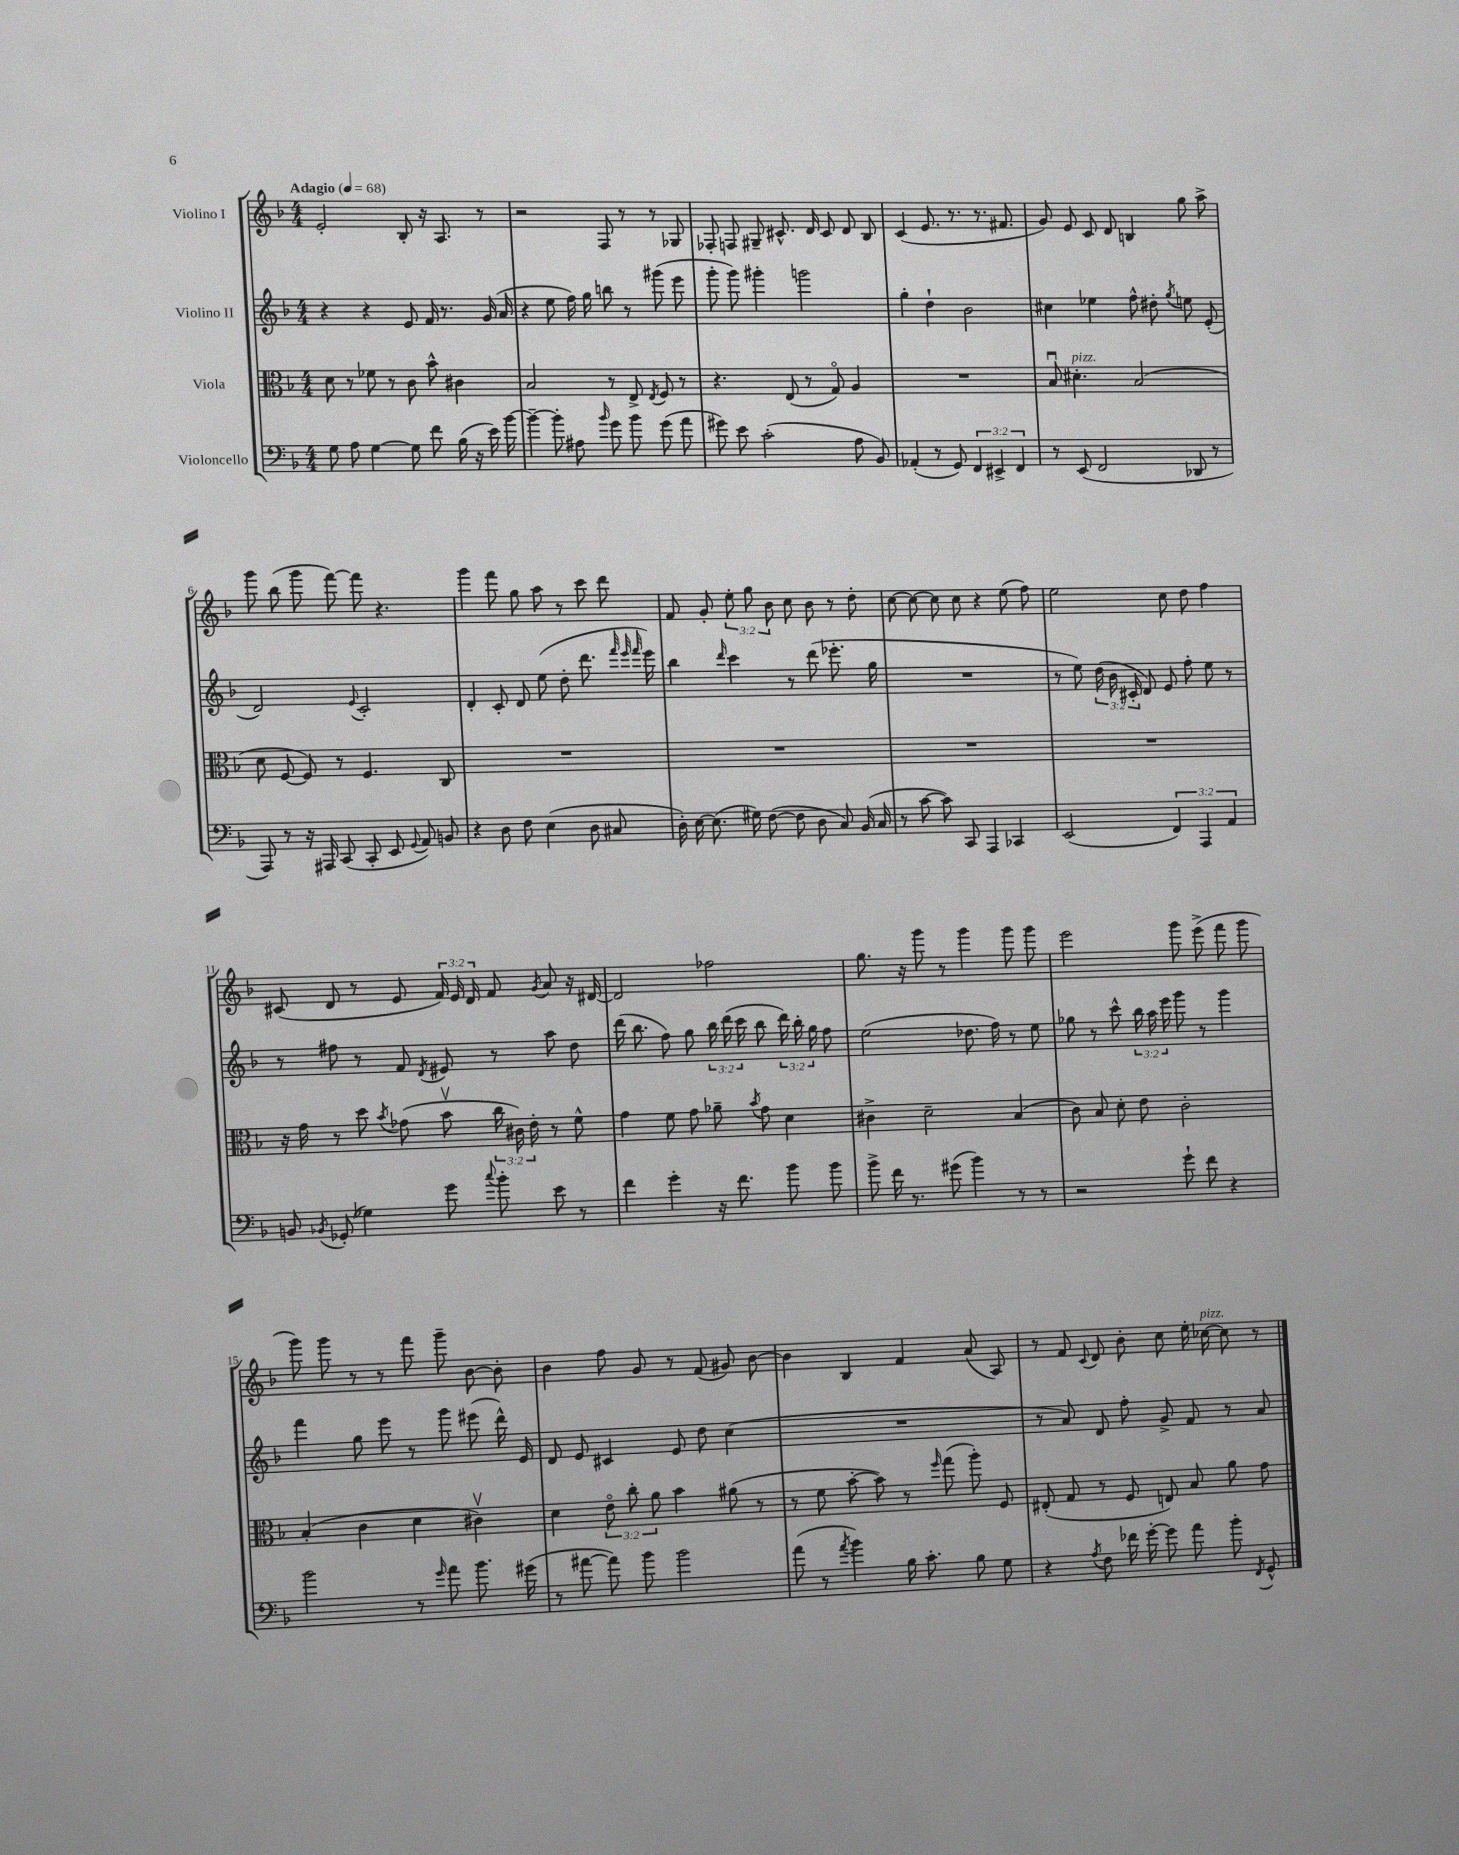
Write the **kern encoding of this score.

**kern	**kern	**kern	**kern
*staff4	*staff3	*staff2	*staff1
*clefF4	*clefC3	*clefG2	*clefG2
*k[b-]	*k[b-]	*k[b-]	*k[b-]
*M4/4	*M4/4	*M4/4	*M4/4
*MM68	*MM68	*MM68	*MM68
8G	8d	4r	2e'
8A	8r	.	.
[4G	8f-	4r	.
.	8r	.	.
8G]	8c	8e	8B-'
8f	8b-^^	16f	16r
.	.	8.r	8.A
(16B-	4c#	.	.
16r	.	.	.
16e)	.	(16g	8r
[16b-	.	16a	.
=	=	=	=
4b-~_	2B-	4r	2r
8b-']	.	8ee	.
8A#	.	16ff)	.
.	.	16gg	.
16qqb-	.	.	.
8g	8r	8bb	8F
8b-	8E^	8r	8r
.	8qE	.	.
(8g	8F	(8ggg#	8r
8a	8r	8eee	8G-
=	=	=	=
8g#)	4.r	8ggg'	8F-'
8e	.	8ggg)	8F
(2c'	.	4ggg#'	8G#~
.	(8E	.	8.c#^^
.	8r	2ggg	.
.	.	.	16d
.	8Go)	.	8c#
8A	4A	.	8d
8BB-)	.	.	8B-
=	=	=	=
(4AA-'	1r	4gg'	(4c
8r	.	4dd`	8.e
8GG)	.	.	.
.	.	.	8.r
6FF	.	2b-	.
.	.	.	8.r
6EE#^	.	.	.
.	.	.	8.f#
6FF	.	.	.
=	=	=	=
8r	8B-u	4cc#	8g)
(8EE	4.d#'	.	8e
2FF	.	4ee-	8c
.	.	.	8d
.	(2B-	8ff^^	4B
.	.	8dd#'	.
.	.	8qgg	.
8DD-	.	8ee	8gg
8r	.	(8e'	8aa^
=	=	=	=
8AAA)	8d	2d)	8ggg
8r	[8F	.	(8bb-
16r	8F])	.	8ggg
16AAA#	.	.	.
(8CC	8r	.	[8fff)
.	.	8qqe	.
8CC'	4.F	2c'	8fff]
8EE	.	.	4.r
8qqGG	.	.	.
8AA)	.	.	.
8BB	8C	.	.
=	=	=	=
4r	1r	4d'	4ggg
8D	.	8c'	8fff
8F	.	8d	8gg
(4E	.	(8ee	8aa
.	.	8dd'	8r
8D	.	8.ddd	8ccc
8C#	.	.	8ddd
.	.	32qqfff	.
.	.	32qqeee	.
.	.	32qqfff	.
.	.	16eee)	.
=	=	=	=
16D')	1r	4bb-	8f
[16E	.	.	.
(8.E]	.	.	8g'
.	.	16qqddd	.
.	.	4ccc	12ee'
16G#)	.	.	.
.	.	.	12gg
([8F	.	.	.
.	.	.	12b-
8F]	.	8r	8cc
8D	.	(8ddd	8b-
8C)	.	8.eee-'	8r
(16BB-	.	.	8dd'
16C	.	16gg	.
=	=	=	=
8r	1r	1r	[8cc
[8c	.	.	8cc_
8c])	.	.	8cc]
8CC	.	.	8cc
4AAA	.	.	4r
4CC-	.	.	(8ee
.	.	.	8ff)
=	=	=	=
(2EE	1r	8r	2ee
.	.	8ee)	.
.	.	(24dd	.
.	.	24b-	.
.	.	24c#'	.
.	.	8d)	.
6FF)	.	8e	8cc
.	.	8ff'	8dd
6AAA	.	.	.
.	.	8ee	4ff
6AA	.	.	.
.	.	8r	.
=	=	=	=
8BB	16r	8r	(8c#
.	16g	.	.
8qBB-	.	.	.
(8GG-'	8r	8ff#	8d
4G-)	8dd	8r	8r
.	8qb-	.	.
.	(8g-	8f	8e
.	.	8qd	.
8g	8b-v	8e#	24f)
.	.	.	24e
.	.	.	24d
8qqcc	.	.	.
8b-'	24cc	8r	8f
.	24c#)	.	.
.	24e'	.	.
.	.	.	8qg
8e	8r	8aa	8a
8r	8f^^	8dd	16r
.	.	.	[16d#
=	=	=	=
4f	4g	(16ddd	2d#]
.	.	8.bb-	.
4g'	8f	8ff)	.
.	8g	8gg	.
16r	8a-~	24bb-	2ff-
.	.	(24ddd	.
8.f	.	.	.
.	.	24ccc	.
.	8qb-	.	.
.	8g	8bb-	.
8b-	4d	24ddd)	.
.	.	24bb-'	.
.	.	24gg	.
8b-	.	8ff	.
=	=	=	=
8b-^	4c#^	(2ee	8.gg
16f	.	.	.
8.r	.	.	16r
.	2d~	.	8ggg
(8g#	.	.	8r
4b-)	.	8.dd-	4ggg
.	.	16ff)	.
8r	(4B-	8r	8ggg
8r	.	8ee	8ggg
=	=	=	=
2r	8c)	8gg-	2eee
.	8B-	8r	.
.	8d'	8ccc^^	.
.	8e	24bb-	.
.	.	24aa	.
.	.	24eee	.
8g`	2c'	8ggg	8ggg
8f	.	8r	(8eee^
4r	.	4ggg	8fff
.	.	.	8ggg
=	=	=	=
2b-	(4B-'	4fff	8ggg)
.	.	.	8ggg
.	4c	8gg	8r
.	.	8eee	8r
8r	4d	8r	8fff
16qqg	.	.	.
8a	.	8ggg	8ggg~
8.b-	4c#v)	(8eee#	[8b-
.	.	16ddd^^)	8b-']
(16g#	.	16e	.
=	=	=	=
8r	4d	8d	4b-
[8a#	.	8e	.
8a#])	12eo	4c#	8ff
.	12cc'	.	.
8b-	.	.	8g
.	12a	.	.
2b-	4b-	8e	8r
.	.	8dd	(8f
.	(8a#	(4cc	8g#)
.	8r	.	[8b-
=	=	=	=
(8a	8r	1r	4b-]
8r	8f	.	.
8qa	.	.	.
4b-)	[8b-'	.	4B-
.	8b-])	.	.
16B-	8r	.	4f
8.c'	.	.	.
.	16qqff	.	.
.	(8gg	.	.
8B-	8aa')	.	(8a
8G	8F	.	8A)
=	=	=	=
4r	(8E#'	8r	8r
.	8G	8a)	8f
8qA	.	.	8qqc
8F	8r	8d	8d
16f-	8F	8ff'	8b-'
[16g'	.	.	.
8g]	8E)	8g^	8cc
8a	8B-	8f	16ee'
.	.	.	[16cc-
8b-'	8a	8r	8cc-]
8qFF	.	.	.
8GG^^	8g	8a	8r
==	==	==	==
*-	*-	*-	*-
